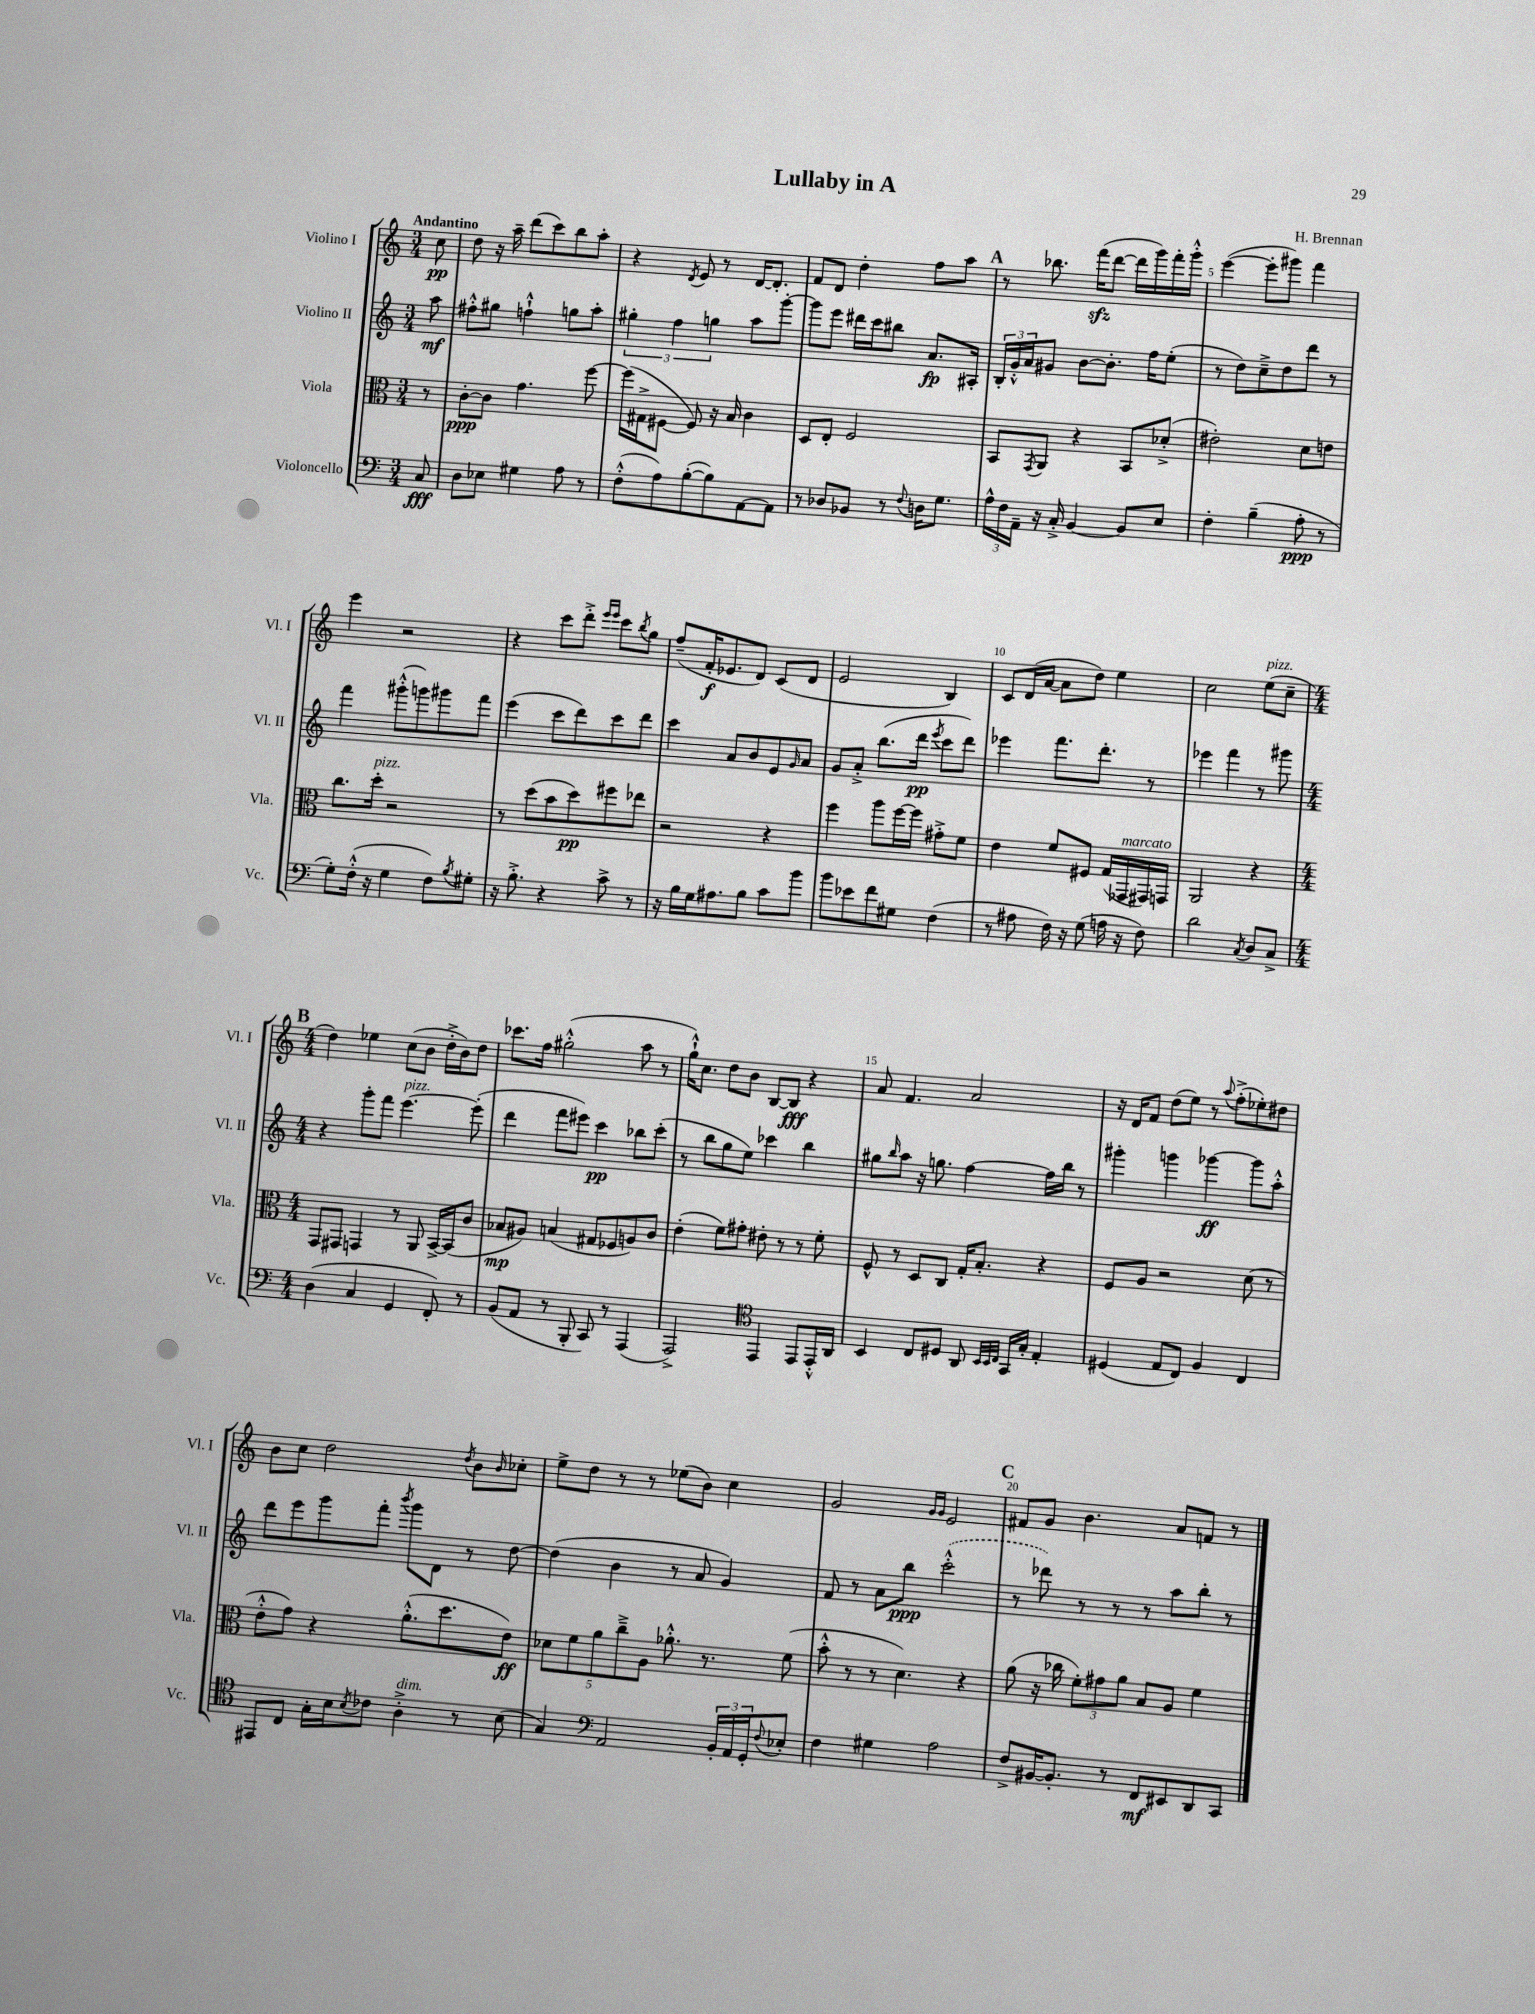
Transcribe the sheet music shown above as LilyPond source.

\header { title = "Lullaby in A" composer = "H. Brennan" }
<<
\new StaffGroup <<
\new Staff = "s0" \with { instrumentName = "Violino I" shortInstrumentName = "Vl. I" } {
    \clef treble \key c \major \numericTimeSignature \time 3/4 \partial 8 \tempo "Andantino"
    c''8\pp |
    d''8 r16 a''16-- d'''8( c'''8) b''8 a''8-. |
    r4 \acciaccatura { d'8 } e'8 r8 d'16~ d'8.-. |
    f'8 d'8 d''4-. f''8 a''8 |
    \mark \markup { \bold "A" } r8 bes''8. f'''16\sfz( d'''8~ d'''16 g'''16) f'''16-. g'''16-.-^ |
    e'''4~( e'''8-. gis'''8) f'''4 |
    e'''4 r2 |
    r4 c'''8 d'''8-.-> \grace { e'''16 e'''16 } c'''8 \acciaccatura { b''8 } g''8 |
    f''8--( f'16-.\f ees'8. d'8) c'8( d'8 |
    e'2 b4) |
    c'8 d'16( a'16~ a'8 d''8) e''4 |
    c''2 e''8^\markup { \italic "pizz." }( c''8-- |
    \mark \markup { \bold "B" } \numericTimeSignature \time 4/4 d''4) ees''4 c''8( b'8 d''16-.-> b'16) d''8 |
    ces'''8. f''16 gis''2-.-^( a''8 r8 |
    g''16-!-^) c''8. d''8 b'8 b8~ b8\fff r4 |
    a'8 f'4. a'2 |
    r16 d'16 f'8 d''8( e''8) r8 \appoggiatura { a''8 } f''8-.->( ees''8-.) dis''8 |
    b'8 c''8 d''2 \acciaccatura { d''8 } b'8 \grace { b'16 } ces''8-. |
    e''8-> d''8 r8 r8 ees''8( b'8) c''4 |
    g'2 \grace { g'16 g'16 } e'2 |
    \mark \markup { \bold "C" } fis'8 g'8 b'4. a'8 f'8 r8 \bar "|." |
}
\new Staff = "s1" \with { instrumentName = "Violino II" shortInstrumentName = "Vl. II" } {
    \clef treble \key c \major \numericTimeSignature \time 3/4 \partial 8
    a''8\mf |
    fis''8-.-^ gis''8 f''4-!-^ g''8 a''8-. |
    \tuplet 3/2 { gis''4-. f''4 g''4 } a''8 g'''8~-. |
    g'''8 e'''8 dis'''16 c'''16 bis''8 a'8.\fp ais16-. |
    \mark \markup { \bold "A" } \tuplet 3/2 { b16-. g'16-.-^ a'16 } gis'8 b'8~ b'8.-. f''16 e''8-.( |
    r8 d''8) c''8---> d''8 d'''8 r8 |
    f'''4 gis'''8-.-^( g'''8) gis'''8 f'''8 |
    e'''4( c'''8 d'''8) c'''8 d'''8 |
    c'''4 a'8 b'8 e'8 \grace { g'16 } a'8 |
    g'8 a'8-.-> b''8.( d'''16\pp \acciaccatura { e'''8 } c'''8 d'''8) |
    ees'''4 f'''8. d'''8.-. r8 |
    ees'''4 f'''4 r8 gis'''8 |
    \mark \markup { \bold "B" } \numericTimeSignature \time 4/4 r4 g'''8-. f'''8 e'''4.~^\markup { \italic "pizz." } e'''8-.( |
    d'''4 f'''8 eis'''8) c'''4\pp bes''8 c'''8-.( |
    r8 b''8 g''8 e''8) ces'''4 b''4 |
    gis''8 \grace { b''16 } a''8 r16 g''8. f''4~ f''16 b''16 r8 |
    gis'''4-. g'''4 ges'''4~\ff ges'''8 a''8-.-^ |
    d'''8 e'''8 g'''8 f'''8-. \acciaccatura { b'''8 } g'''8 d'8 r8 d''8~ |
    d''4( b'4 r8 a'8 g'4) |
    f'8 r8 a'8 b''8\ppp \once \slurDashed c'''2-.-^( |
    \mark \markup { \bold "C" } r8 des'''8) r8 r8 r8 a''8 b''8-. r8 \bar "|." |
}
\new Staff = "s2" \with { instrumentName = "Viola" shortInstrumentName = "Vla." } {
    \clef alto \key c \major \numericTimeSignature \time 3/4 \partial 8
    r8 |
    c'8~-.\ppp c'8 g'4. f''8~ |
    f''16( gis16-> fis8~ fis8) r16 b16 c'4 |
    d8 e8-. f2 |
    \mark \markup { \bold "A" } b,8 \acciaccatura { g,8 } a,8 r4 b,8 des'8-.->( |
    eis'2-.) d'8 e'8 |
    c''8. d''16-.^\markup { \italic "pizz." } r2 |
    r8 d''8( b'8 d''8\pp) fis''8 ees''8 |
    r2 r4 |
    f''4 a''8 f''16~ f''16 gis'8-.-> f'8 |
    e'4 f'8 fis8 g16( ges,16^\markup { \italic "marcato" } gis,16) g,16 |
    a,2 r4 |
    \mark \markup { \bold "B" } \numericTimeSignature \time 4/4 g,8 gis,8 g,4 r8 a,8 b,16~-> b,16( c'8 |
    bes8\mp ais8) b4( gis8 fes8 a8) c'8 |
    e'4-.( f'8) gis'8-. eis'8-. r8 r8 f'8-. |
    f8-^ r8 d8 c8 g16-. b8.-. r4 |
    f8 a8 r2 d'8( r8 |
    e'8-.-^ g'8) r4 a'8.-.-^( d''8. e'8\ff) |
    \tuplet 5/4 { des'8 f'8 a'8 c''8---> a8 } aes'8.-.-^ r8. f'8( |
    b'8-.-^ r8 r8 d'4.) r4 |
    \mark \markup { \bold "C" } a'8( r16 ces''16 \tuplet 3/2 { f'8-.) gis'8 a'8 } b8 a8 f'4 \bar "|." |
}
\new Staff = "s3" \with { instrumentName = "Violoncello" shortInstrumentName = "Vc." } {
    \clef bass \key c \major \numericTimeSignature \time 3/4 \partial 8
    c8\fff |
    d8 ees8 gis4 a8 r8 |
    f8-.-^( a8) b8~-.( b8) a,8~ a,8 |
    r8 des8 bes,8 r8 \appoggiatura { f8 } d16 g8. |
    \mark \markup { \bold "A" } \tuplet 3/2 { a16-^ f16 a,16-- } r16 c16-.-> b,4~ b,8 e8 |
    f4-. b4--( a8-.\ppp r8 |
    g8-.) f16-.-^( r16 g4 f8) \acciaccatura { b8 } gis8-. |
    r16 b8.-.-> r4 c'8-> r8 |
    r16 b16 g16 ais8. b8 c'8 b'8 |
    b'8 ees'8 f'8 gis8 f4( |
    r8 ais8 f16) r16 g8( a16 r16 f8) |
    d'2 \acciaccatura { c8 } d8 c8-> |
    \mark \markup { \bold "B" } \numericTimeSignature \time 4/4 d4( c4 g,4 f,8-.) r8 |
    b,8( a,8 r8 b,,8-. c,8) r8 a,,4( |
    a,,2->) \clef tenor e,4 e,8 e,16-.-^ a,16 |
    b,4 c8 dis8 a,8 \grace { b,32 b,32 c32 } g,16 g16-. e4-. |
    dis4( e8 c8) f4 c4 |
    eis,8 c8 g16-. b16 \acciaccatura { b8 } ces'8 a4-.->^\markup { \italic "dim." } r8 b8( |
    g4) \clef bass a,2 \tuplet 3/2 { b,16-. a,16 g,16-. } \appoggiatura { f8 } ees8-. |
    f4 gis4 a2 |
    \mark \markup { \bold "C" } f8-> bis,16~ bis,8.-. r8 f,8\mf eis,8 d,8 c,8 \bar "|." |
}
>>
>>
\layout { \context { \Score \override BarNumber.break-visibility = ##(#f #t #t) barNumberVisibility = #(every-nth-bar-number-visible 5) } }
